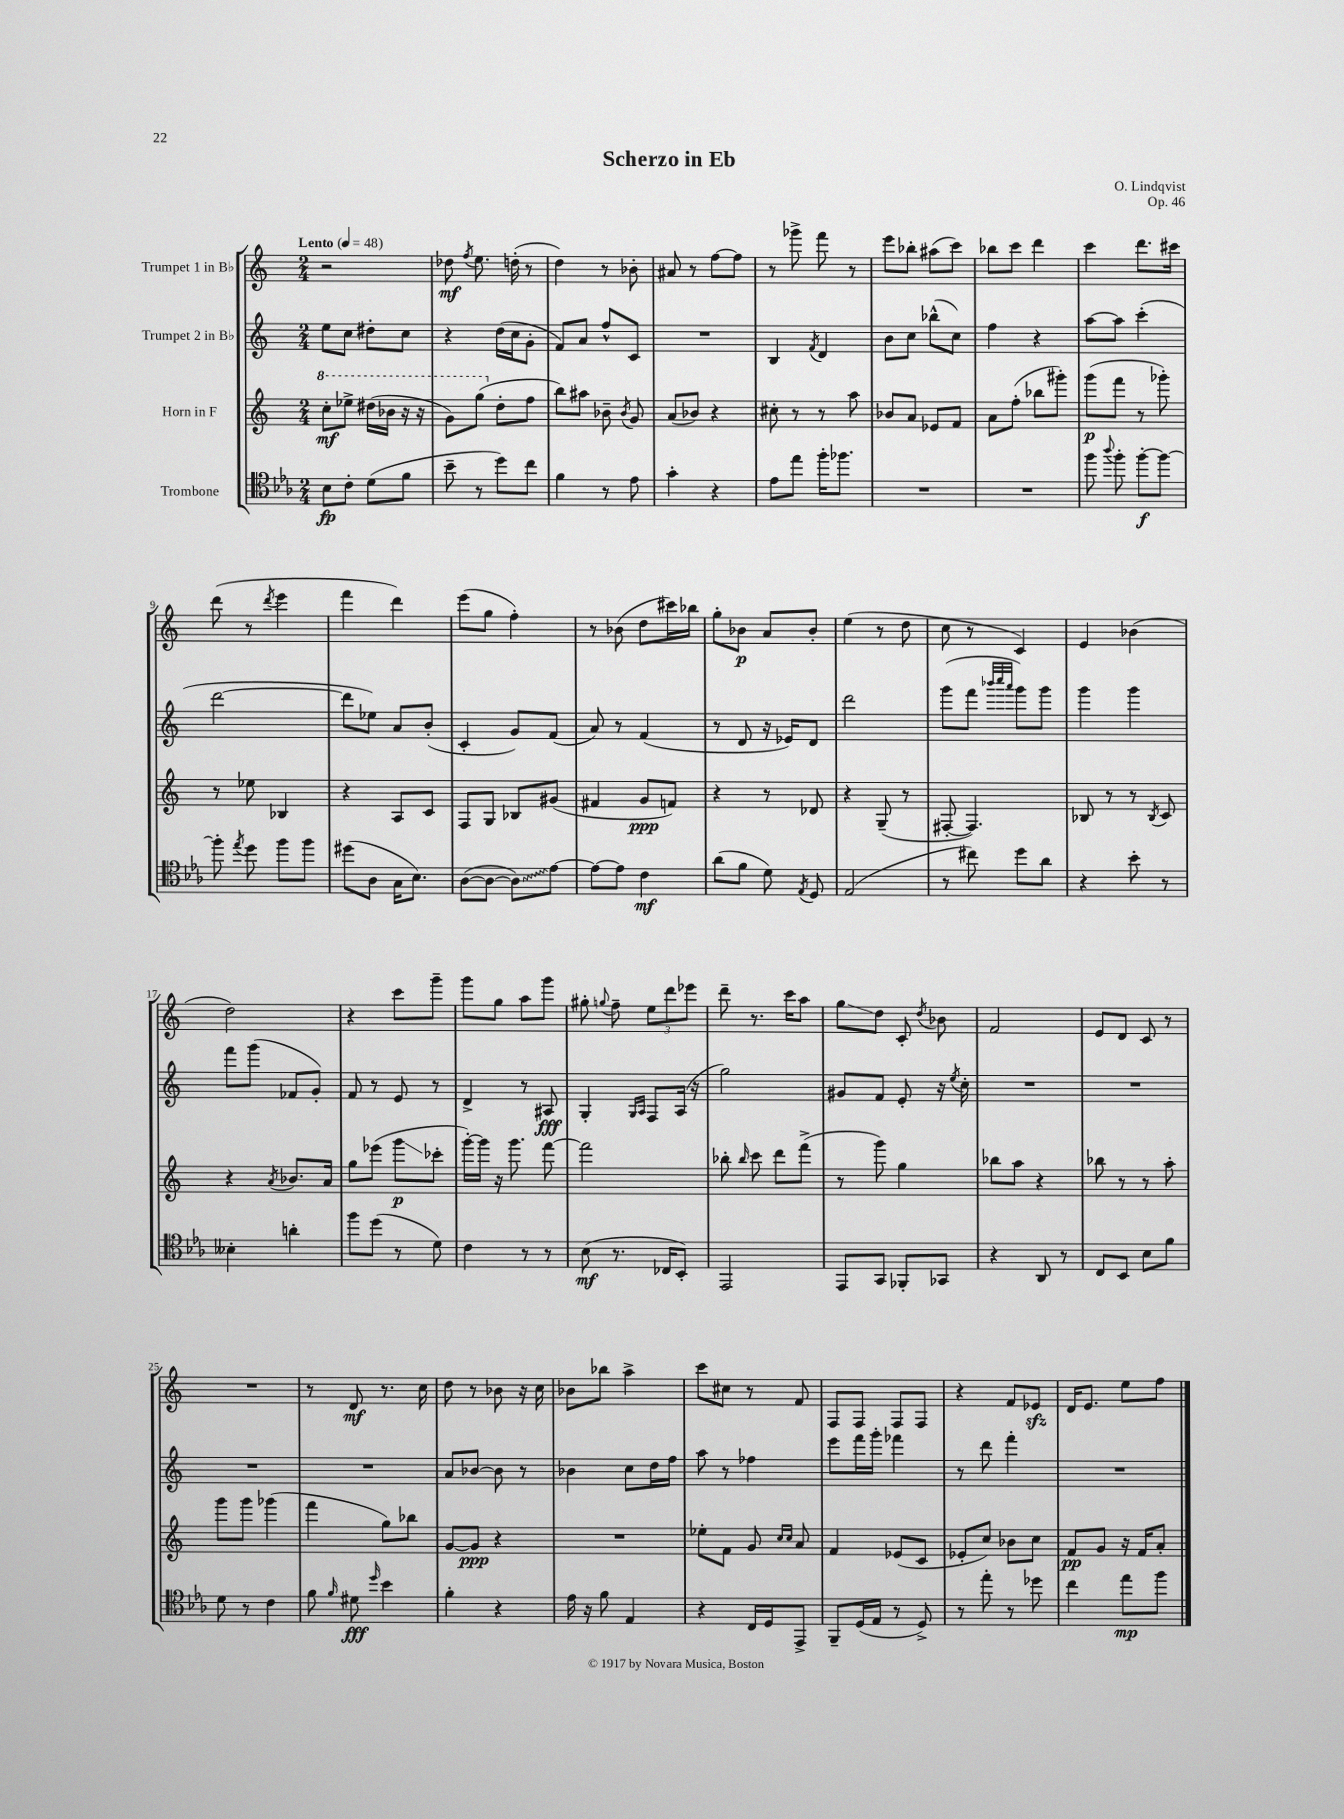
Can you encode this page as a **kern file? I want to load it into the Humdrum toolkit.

**kern	**kern	**kern	**kern
*staff4	*staff3	*staff2	*staff1
*clefC4	*clefG2	*clefG2	*clefG2
*k[b-e-a-]	*k[]	*k[]	*k[]
*M2/4	*M2/4	*M2/4	*M2/4
*MM48	*MM48	*MM48	*MM48
8B-	8ccc'	8ee	2r
8c'	8eee-^	8cc	.
(8d	(16ddd#	8dd#'	.
.	16bb-	.	.
8f	16r	8cc	.
.	16r	.	.
=	=	=	=
8b-~	8gg)	4r	8dd-
.	.	.	8qff
8r	(8ggg	.	8.ee
8dd)	8dd'	(16dd	.
.	.	16cc	(16dd'
8cc	8ff	8g'	8r
=	=	=	=
4f	8bb)	8f)	4dd)
.	8aa#	8a	.
8r	8b-~	8ff^^	8r
.	8qb-	.	.
8e-	8g	8c	8b-'
=	=	=	=
4g'	(8a	2r	8a#
.	8b-)	.	8r
4r	4r	.	[8ff
.	.	.	8ff]
=	=	=	=
8e-	8cc#'	4B	8r
8ee-	8r	.	8ggg-^
.	.	8qf	.
16ff'	8r	4d	8fff
8.ff-	.	.	.
.	8aa	.	8r
=	=	=	=
2r	8b-	8b	8eee
.	8a	8cc	8bb-'
.	8e-	(8bb-^^	(8aa#
.	8f	8cc)	8ccc)
=	=	=	=
2r	8a	4ff	8bb-
.	(8ff'	.	8ccc
.	8bb-	4r	4ddd
.	8ggg#')	.	.
=	=	=	=
8ff	(8ggg	[8aa	4ccc
8qqaa-	.	.	.
8ff'	8fff	8aa]	.
[8ff'	8r	(4ccc'	8.ddd
8ff_	8ggg-')	.	.
.	.	.	16ccc#
=	=	=	=
8ff']	8r	[2ddd	(8ddd
8qee-	.	.	.
8dd	8ee-	.	8r
.	.	.	8qddd
8ff	4B-	.	4eee
8ff	.	.	.
=	=	=	=
(8dd#	4r	8ddd]	4fff
8A-	.	8ee-)	.
16G	8A	8a	4ddd)
8.B-)	.	.	.
.	8c	(8b'	.
=	=	=	=
([8A-	8F	4c'	(8eee
8A-_	8G	.	8gg
8A-])	8B-	8g)	4ff')
[8e-	(8g#	(8f	.
=	=	=	=
8e-_	4f#	8a)	8r
8e-]	.	8r	(8b-
4c	8g	(4f	8dd
.	8f)	.	16ccc#)
.	.	.	16bb-
=	=	=	=
(8a-	4r	8r	8gg'
8f	.	8d	8b-
8d)	8r	16r	8a
.	.	16e-)	.
8qE-	.	.	.
8D	8d-	8d	8b-'
=	=	=	=
(2E-	4r	2ddd	(4ee
.	(8G~	.	8r
.	8r	.	8dd
=	=	=	=
8r	[8F#'	(8ggg	8cc
8cc#)	4.F#])	8fff	8r
.	.	32qqbbb-	.
.	.	32qqcccc	.
.	.	32qqaaa	.
8dd	.	8ggg)	4c)
8a-	.	8ggg	.
=	=	=	=
4r	8B-	4ggg	4e
.	8r	.	.
8b-'	8r	4ggg	(4b-
.	8qB-	.	.
8r	8c	.	.
=	=	=	=
4B--'	4r	8fff	2dd)
.	.	(8ggg	.
.	8qa	.	.
4a'	8.b-	8f-	.
.	.	8g')	.
.	16a	.	.
=	=	=	=
8ff	8gg	8f	4r
(8dd	(8eee-	8r	.
8r	8ggg	8e	8ccc
8d)	8ccc-'	8r	8ggg~
=	=	=	=
4c	[16ggg')	4d^	8ggg
.	16ggg]	.	.
.	16r	.	8gg
.	8.ggg	.	.
8r	.	8r	8aa
8r	[8fff	8A#	8ggg
=	=	=	=
(8B-	2fff]	4G'	8gg#'
.	.	.	8qqgg
8.r	.	.	8ff~
.	.	16qqG	.
.	.	16qqA	.
.	.	8F	12ee
16C-	.	.	.
.	.	.	12ddd
8BB-')	.	(16A	.
.	.	.	12eee-
.	.	16r	.
=	=	=	=
2EE-	8bb-'	2gg)	8ddd~
.	16qqbb-	.	.
.	8ccc	.	8.r
.	8ddd	.	.
.	.	.	16ccc
.	(8fff^	.	8aa
=	=	=	=
8EE-	8r	8g#	8gg
8GG	8ggg)	8f	8dd
8FF-'	4gg	8e'	8c'
.	.	.	8qdd
8GG-	.	16r	8b-
.	.	8qee	.
.	.	16cc'	.
=	=	=	=
4r	8bb-	2r	2f
.	8aa	.	.
8AA-	4r	.	.
8r	.	.	.
=	=	=	=
8C	8bb-	2r	8e
8BB-	8r	.	8d
8B-	8r	.	8c
8f	8aa'	.	8r
=	=	=	=
8d	8ggg	2r	2r
8r	8ggg	.	.
4c	(4ggg-	.	.
=	=	=	=
8f	4fff	2r	8r
16qqf	.	.	.
8d#	.	.	8d
16qqdd	.	.	.
4b-	8gg)	.	8.r
.	8bb-	.	.
.	.	.	16cc
=	=	=	=
4f'	[8g	8a	8dd
.	8g]	[8b-	8r
4r	4r	8b-]	8b-
.	.	8r	16r
.	.	.	16cc
=	=	=	=
16e-	2r	4b-	8b-
16r	.	.	.
8f	.	.	8bb-
4E-	.	8cc	4aa^
.	.	16dd	.
.	.	16ff	.
=	=	=	=
4r	8ee-'	8aa	8ccc
.	8f	8r	8cc#
16C	8g	4ff-	8r
16D	.	.	.
.	16qqcc	.	.
.	16qqcc	.	.
8EE-^	8a	.	8f
=	=	=	=
8FF~	4f	8eee	8F
(16D	.	16fff	8F
16E-	.	16ggg'	.
8r	(8e-	4fff-	8F
8D^)	8c	.	8F
=	=	=	=
8r	8e-'	8r	4r
8ee-'	8cc)	8ddd	.
8r	8b-	4fff'	8f
8dd-	8cc	.	8e-
=	=	=	=
4cc	8f	2r	16d
.	.	.	8.e
.	8g	.	.
8ee-	16r	.	8ee
.	16f	.	.
8ff	8a'	.	8ff
==	==	==	==
*-	*-	*-	*-
